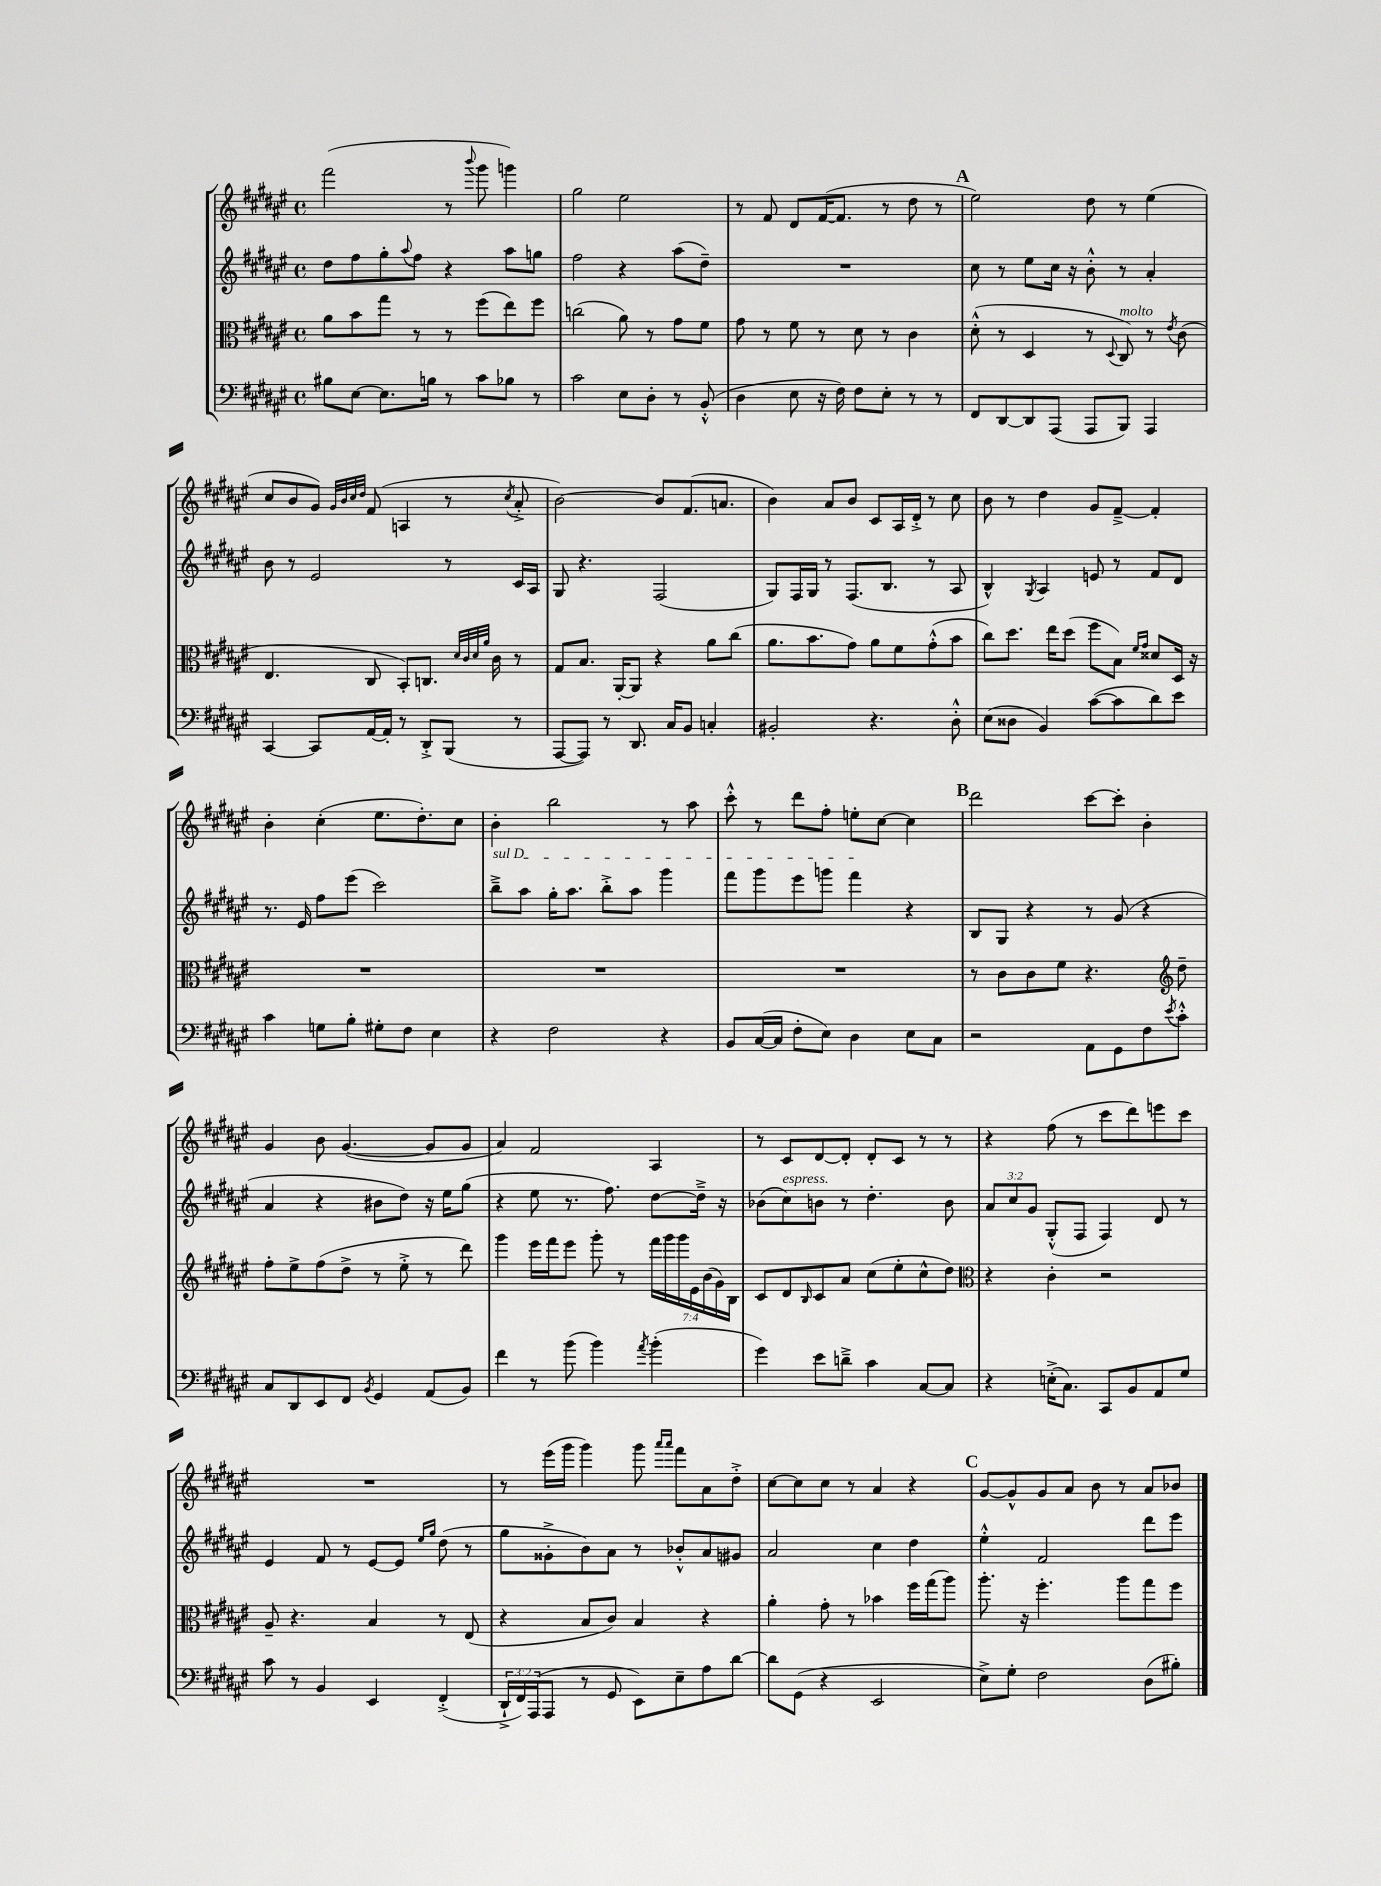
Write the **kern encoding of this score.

**kern	**kern	**kern	**kern
*part4	*part3	*part2	*part1
*staff4	*staff3	*staff2	*staff1
*clefF4	*clefC3	*clefG2	*clefG2
*k[f#c#g#d#a#e#]	*k[f#c#g#d#a#e#]	*k[f#c#g#d#a#e#]	*k[f#c#g#d#a#e#]
*M4/4	*M4/4	*M4/4	*M4/4
*met(c)	*met(c)	*met(c)	*met(c)
=1	=1	=1	=1
8B#X\L	8a#\L	8dd#\L	(2fff#\
[8E#\J	8b\	8ff#\	.
8.E#\L]	8gg#\J	8gg#'\	.
.	.	8qqaa#/	.
.	8r	8ff#\J	.
16Bn\Jk	.	.	.
8r	8r	4r	8r
.	.	.	8qqbbb/
8c#\L	(8ff#\L	.	8ggg#\
8B-X\J	8ee#\)	8aa#\L	4gggn\)
8r	8ff#\J	8ggn\J	.
=2	=2	=2	=2
2c#\	(2ccn\	2ff#\	2gg#\
8E#\L	8a#\)	4r	2ee#\
8D#'\J	8r	.	.
8r	8g#\L	(8aa#\L	.
(8BB'^^/	8f#\J	8dd#~\J)	.
=3	=3	=3	=3
4D#\	8g#\	1r	8r
.	8r	.	8f#/
8E#\	8f#\	.	8d#/L
16r	8r	.	([16f#/K
16F#\)	.	.	8.f#/J]
8F#\L	8d#\	.	.
8E#'\J	8r	.	8r
8r	4c#\	.	8dd#\
8r	.	.	8r
!!LO:REH:place=s1:t=A
=4	=4	=4	=4
8FF#/L	(8d#'^^\	8cc#\	2ee#\)
[8DD#/	8r	8r	.
8DD#/]	4D#/	8ee#\L	.
(8AAA#/J	.	16cc#\Jk	.
.	.	16r	.
8AAA#/L	8r	8b'^^\	8dd#\
.	8qqD#/	.	.
!	!LO:TX:a:i:t=molto	!	!
8BBB/J)	8C#/)	8r	8r
4AAA#/	8r	4a#'/	(4ee#\
.	8qe#/	.	.
.	(8c#\	.	.
!!LO:LB:g=z
=5	=5	=5	=5
[4CC#/	4.E#/	8b\	8cc#/L
.	.	8r	8b/
8CC#/L]	.	2e#/	8g#/J)
.	.	.	32qqg#/LLL
.	.	.	32qqb/
.	.	.	32qqcc#/
.	.	.	32qqdd#/JJJ
[16AA#/L	8C#/	.	(8f#/
16AA#'/JJ]	.	.	.
8r	8BB'/L)	.	4An/
8DD#'^/L	8.Cn/J	.	.
(8BBB/J	.	8r	8r
.	32qqd#/LLL	.	.
.	32qqc#/	.	.
.	32qqd#/	.	.
.	32qqa#/JJJ	.	.
.	16c#\	.	.
.	.	.	8qcc#/
8r	8r	16c#/LL	8a#'^/
.	.	16A#/JJ	.
=6	=6	=6	=6
[8AAA#/L	8G#/L	8G#/	[2b\)
8AAA#/J])	8.B/J	4.r	.
8r	.	.	.
.	[16AA#'/KL	.	.
8.DD#/	8AA#/J]	.	.
.	4r	(2F#/	8b/L]
16C#/KL	.	.	.
8BB/J	.	.	(8.f#/
4Cn'/	8a#\L	.	.
.	.	.	8.an/J
.	(8cc#\J	.	.
=7	=7	=7	=7
2BB#X'/	8.a#\L	8G#/L)	4b\)
.	.	16F#/L	.
.	8.b\	16G#/JJ	.
.	.	8r	8a#/L
.	8g#\J)	(8.F#/L	8b/J
4.r	8a#\L	.	8c#/L
.	.	8.B/J	.
.	8f#\	.	16A#/L
.	.	.	16d#'^/JJ
.	(8g#'^^\	8r	8r
8D#'^^\	8b\J	8A#/	8cc#\
=8	=8	=8	=8
(8E#\L	8cc#\L)	4B^^/)	8b\
8D##X\J	8.dd#\J	.	8r
.	.	8qG#/	.
4BB/)	.	4A#/	4dd#\
.	16ee#\KL	.	.
.	(8dd#\J	.	.
([8c#\L	8ff#\L	8en/	8g#/L
8c#\]	8B\J)	8r	[8f#~^/J
.	16qqf#/LL	.	.
.	16qqg#/JJ	.	.
8d#\)	8d##X/L	8f#/L	4f#'/]
8e#\J	16D#/Jk	8d#/J	.
.	16r	.	.
!!LO:LB:g=z
=9	=9	=9	=9
4c#\	1r	8.r	4b'\
.	.	16e#/	.
8Gn\L	.	8ff#\L	(4cc#'\
8B'\J	.	(8eee#\J	.
8G#X'\L	.	2ccc#\)	8.ee#\L
8F#\J	.	.	.
.	.	.	8.dd#'\)
4E#\	.	.	.
.	.	.	8cc#\J
=10	=10	=10	=10
!	!	!LO:TX:a:i:t=sul D	!
4r	1r	8bb~^\L	4b'\
.	.	8aa#\J	.
2F#\	.	16gg#'\KL	2bb\
.	.	8.aa#\J	.
.	.	8bb'^\L	.
.	.	8aa#\J	.
4r	.	4ggg#\	8r
.	.	.	8aa#\
=11	=11	=11	=11
8BB/L	1r	8fff#\L	8ccc#'^^\
([16C#/L	.	8ggg#\	8r
16C#/JJ]	.	.	.
8F#'\L	.	8eee#\	8ddd#\L
8E#\J)	.	8gggn\J	8ff#'\J
4D#\	.	4fff#\	8een'\L
.	.	.	[8cc#\J
8E#\L	.	4r	4cc#\]
8C#\J	.	.	.
!!LO:REH:place=s1:t=B
=12	=12	=12	=12
2r	8r	8B/L	2ddd#\
.	8c#\L	8G#/J	.
.	8c#\	4r	.
.	8f#\J	.	.
8AA#\L	4.r	8r	[8ccc#\L
8GG#\	.	(8g#/	8ccc#'\J]
8F#\	.	4r	4b'\
8qe#/	.	.	.
*	*clefG2	*	*
8c#'^^\J	8dd#~\	.	.
!!LO:LB:g=z
=13	=13	=13	=13
8C#/L	8ff#'\L	4a#/	4g#/
8DD#/	8ee#^\	.	.
8EE#/	(8ff#\	4r	8b\
8FF#/J	8dd#^\J	.	([4.g#/
8qBB/	.	.	.
4GG#/	8r	8b#X\L	.
.	8ee#'^\	8dd#\J)	.
(8AA#/L	8r	16r	8g#/L]
.	.	16ee#\KL	.
8BB/J)	8ddd#\)	(8gg#\J	8g#/J
=14	=14	=14	=14
4f#\	4ggg#\	4r	4a#/)
8r	16eee#\LL	8ee#\	2f#/
.	16fff#\J	.	.
(8b\	8eee#\J	8.r	.
4b\)	8ggg#'\	.	.
.	.	8.ff#\)	.
.	8r	.	.
8qa#/	.	.	.
(4b'\	28fff#\LL	[8dd#\L	4A#/
.	28ggg#\	.	.
.	28ggg#\	.	.
.	28e#\	.	.
.	.	16dd#~^\Jk]	.
.	(28b\	.	.
.	28g#\)	.	.
.	.	16r	.
.	28B\JJ	.	.
=15	=15	=15	=15
4g#\)	8c#/L	(8b-X\L	8r
!	!	!LO:TX:a:i:t=espress.	!
.	8d#/	8cc#\)	8c#/L
.	16qqB/	.	.
8e#\L	8c#/	8bn\J	[8d#/
8dn~^\J	8a#/J	8r	8d#'/J]
4c#\	(8cc#\L	4.dd#'\	8d#'/L
.	8ee#'\	.	8c#/J
[8C#/L	8cc#^^\	.	8r
8C#/J]	8dd#\J)	8b\	8r
=16	=16	=16	=16
*	*clefC3	*	*
4r	4r	12a#/L	4r
.	.	12cc#/	.
.	.	12g#/J	.
(16En'^\KL	4c#'\	(8G#'^^/L	(8ff#\
8.C#\J)	.	.	.
.	.	8F#/J	8r
8CC#/L	2r	4F#/)	8ccc#\L
8BB/	.	.	8ddd#\)
8AA#/	.	8d#/	8eeen\
8G#/J	.	8r	8ccc#\J
!!LO:LB:g=z
=17	=17	=17	=17
8c#\	8A#~/	4e#/	1r
8r	4.r	.	.
4BB/	.	8f#/	.
.	.	8r	.
4EE#/	4B/	[8e#/L	.
.	.	8e#/J]	.
.	.	16qqee#/LL	.
.	.	16qqgg#/JJ	.
(4FF#'^/	8r	(8dd#\	.
.	(8E#/	8r	.
=18	=18	=18	=18
24DD#`^/LL	4r	8gg#\L	8r
24FF#/)	.	.	.
(24AAA#/J	.	.	.
8AAA#/J	.	8g##X'^\	(16eee#\LL
.	.	.	16ggg#\JJ
8r	8B/L	8b\)	4ggg#\)
8GG#/	8c#/J)	8a#\J	.
8EE#\L)	4B/	8r	8ggg#\
.	.	.	16qqaaa#/LL
.	.	.	16qqaaa#/JJ
8E#~\	.	8b-X'^^/L	8fff#\L
8A#\	4r	8a#/	8a#\
[8d#\J	.	8g#X/J	8dd#'^\J
=19	=19	=19	=19
8d#\L]	4a#'\	2a#/	[8cc#\L
(8GG#\J	.	.	8cc#\]
4r	8g#'\	.	8cc#\J
.	8r	.	8r
2EE#/	4b-X\	4cc#\	4a#/
.	16ff#\LL	4dd#\	4r
.	(16gg#\J	.	.
.	8aa#\J)	.	.
!!LO:REH:place=s1:t=C
=20	=20	=20	=20
8E#^\L)	8.aa#'\	4ee#'^^\	[8g#/L
8G#'\J	.	.	8g#^^/]
.	16r	.	.
2F#\	4.ff#'\	2f#/	8g#/
.	.	.	8a#/J
.	.	.	8b\
.	8aa#\L	.	8r
(8D#\L	8gg#\	8ddd#\L	8a#/L
8B#X'\J)	8ff#\J	8eee#\J	8b-X/J
==	==	==	==
*-	*-	*-	*-
